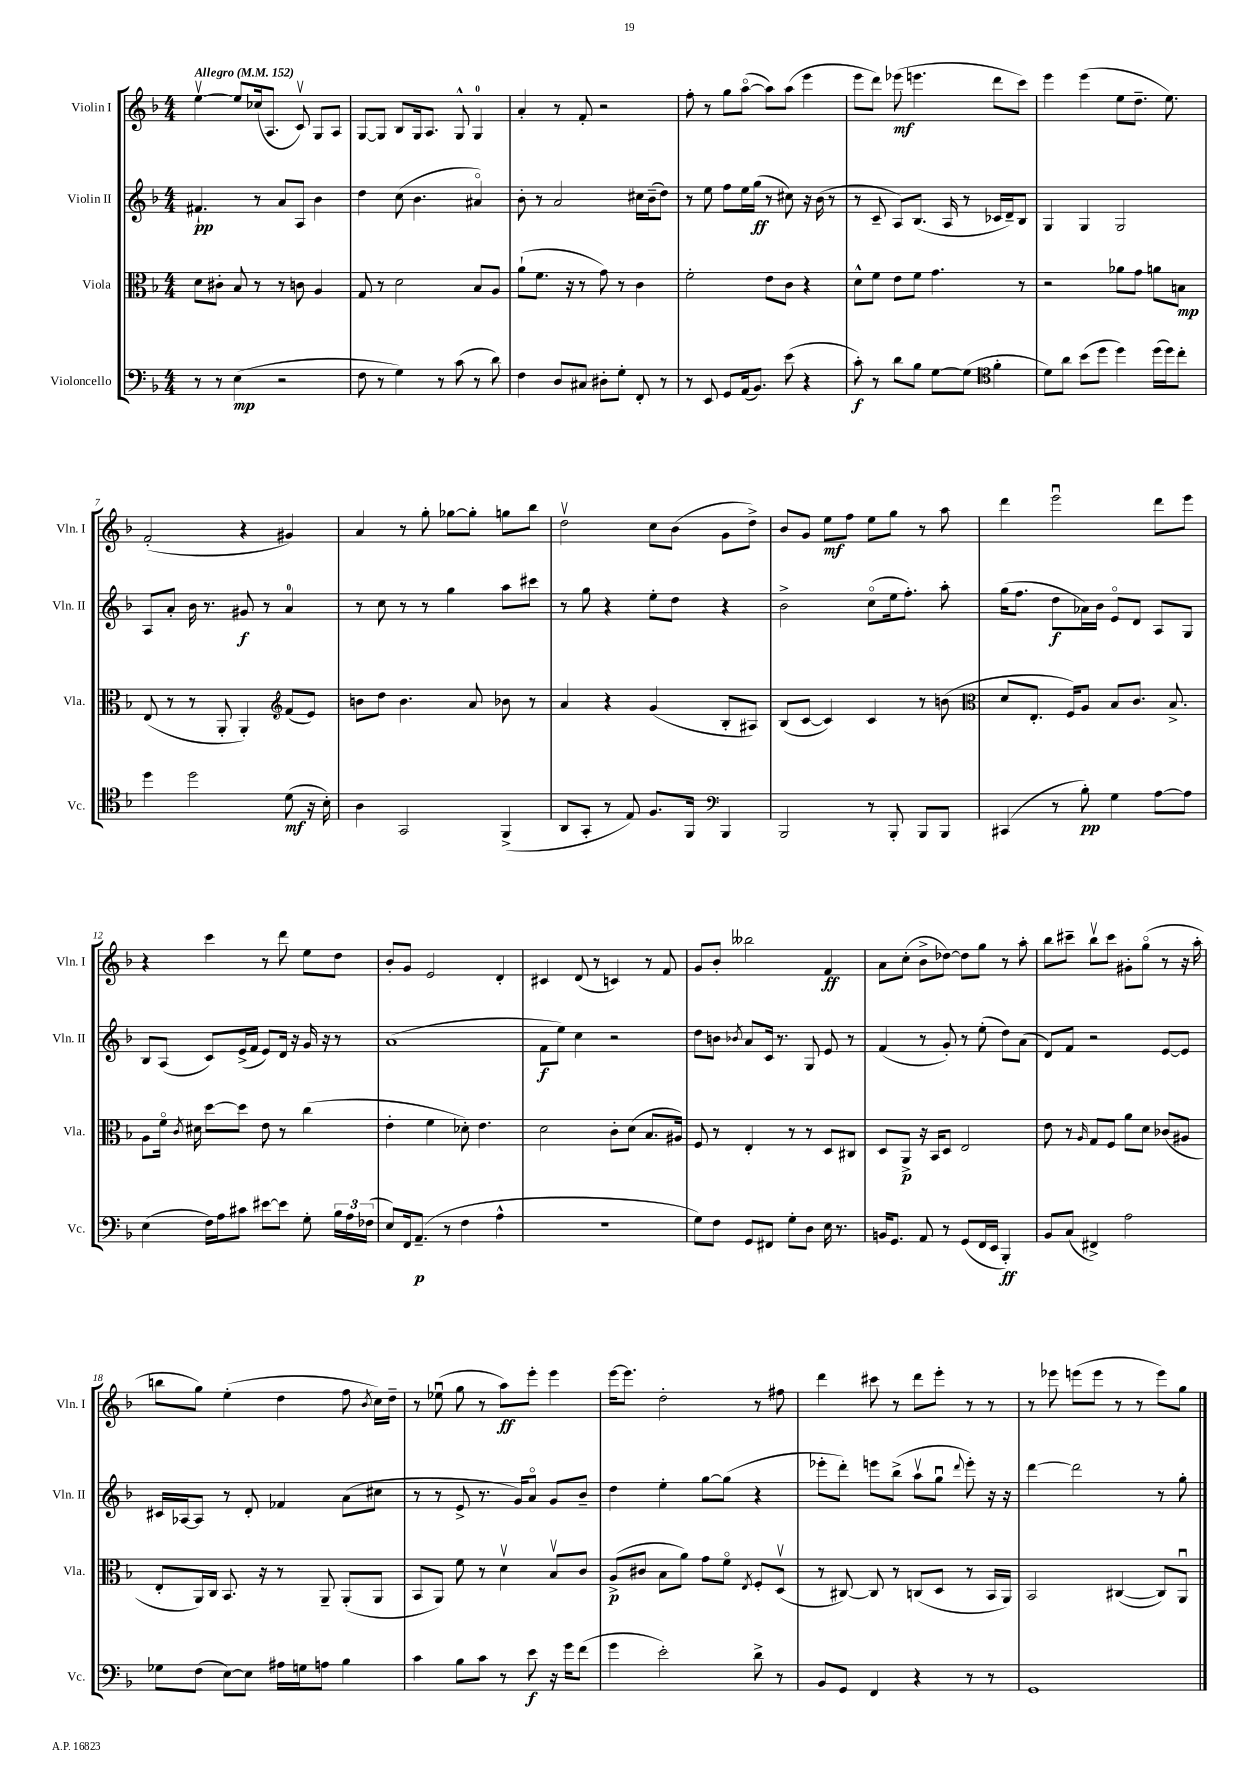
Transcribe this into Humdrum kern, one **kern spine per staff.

**kern	**dynam	**kern	**dynam	**kern	**dynam	**kern	**dynam
*part4	*part4	*part3	*part3	*part2	*part2	*part1	*part1
*staff4	*staff4	*staff3	*staff3	*staff2	*staff2	*staff1	*staff1
*I"Violoncello	*	*I"Viola	*	*I"Violin II	*	*I"Violin I	*
*I'Vc.	*	*I'Vla.	*	*I'Vln. II	*	*I'Vln. I	*
*clefF4	*	*clefC3	*	*clefG2	*	*clefG2	*
*k[b-]	*	*k[b-]	*	*k[b-]	*	*k[b-]	*
*M4/4	*	*M4/4	*	*M4/4	*	*M4/4	*
*MM152	*	*MM152	*	*MM152	*	*MM152	*
=1	=1	=1	=1	=1	=1	=1	=1
!	!	!	!	!	!	!LO:TX:a:B:t=Allegro	!
8r	.	8d\L	.	4.f#X`/	pp	[4eev\	.
8r	.	8c#X'\J	.	.	.	.	.
(4E\	mp	8B-/	.	.	.	8ee/L]	.
.	.	8r	.	8r	.	(16cc-X/k	.
.	.	.	.	.	.	8.A/J	.
2r	.	8r	.	8a/L	.	.	.
.	.	8cn\	.	8A/J	.	8cv/)	.
.	.	4A/	.	4b-\	.	8G/L	.
.	.	.	.	.	.	8A/J	.
=2	=2	=2	=2	=2	=2	=2	=2
8F\	.	8G/	.	4dd\	.	[8G/L	.
8r	.	8r	.	.	.	8G/J]	.
4G\)	.	2d\	.	(8cc\	.	8B-/L	.
.	.	.	.	4.b-\	.	16G/k	.
.	.	.	.	.	.	8.A/J	.
8r	.	.	.	.	.	.	.
(8c\	.	.	.	.	.	8G^^/	.
8r	.	8B-/L	.	4a#X/)	.	4G/	.
8d\)	.	8A/J	.	.	.	.	.
=3	=3	=3	=3	=3	=3	=3	=3
4F\	.	(8a`\L	.	8b-'\	.	4a'/	.
.	.	8.f\J	.	8r	.	.	.
8D/L	.	.	.	2a/	.	8r	.
.	.	16r	.	.	.	.	.
8C#X/J	.	8r	.	.	.	8f'/	.
8D#X'\L	.	8g\)	.	.	.	2r	.
8G'\J	.	8r	.	.	.	.	.
8FF'/	.	4c\	.	16cc#X\LL	.	.	.
.	.	.	.	(16b-~\J	.	.	.
8r	.	.	.	8dd\J)	.	.	.
=4	=4	=4	=4	=4	=4	=4	=4
8r	.	2f'\	.	8r	.	8ff'\	.
8EE/	.	.	.	8ee\	.	8r	.
8GG/L	.	.	.	8ff\L	.	8gg\L	.
(16AA/k	.	.	.	16ee\L	.	([8aa\J	.
8.BB-/J)	.	.	.	(16gg\JJ	ff	.	.
.	.	8e\L	.	8r	.	8aa\L])	.
(8e\	.	8c\J	.	8cc#X\)	.	(8aa\J	.
4r	.	4r	.	16r	.	4eee\	.
.	.	.	.	(16b-\	.	.	.
.	.	.	.	8r	.	.	.
=5	=5	=5	=5	=5	=5	=5	=5
8c'\)	f	8d^^\L	.	8r	.	8eee\L	.
8r	.	8f\J	.	8c~/	.	8ddd\J)	.
8d\L	.	8e\L	.	8A/L)	.	(8eee-X\	mf
8B-\J	.	8f\J	.	(8.B-/J	.	4.eeen\	.
[8G\L	.	4.g\	.	.	.	.	.
.	.	.	.	16A/	.	.	.
(8G\J]	.	.	.	8r	.	.	.
*clefC4	*	*	*	*	*	*	*
4f'\	.	.	.	16c-X/LL	.	8ddd\L	.
.	.	.	.	16d~/J)	.	.	.
.	.	8r	.	8B-/J	.	8ccc\J)	.
=6	=6	=6	=6	=6	=6	=6	=6
8d\L)	.	2r	.	4G/	.	4eee\	.
8a\J	.	.	.	.	.	.	.
(8b-\L	.	.	.	4G/	.	(4eee\	.
8dd\J	.	.	.	.	.	.	.
4dd\)	.	8a-X\L	.	2G/	.	8ee\L	.
.	.	8g\J	.	.	.	8.dd~\J	.
(16dd\LL	.	8an\L	.	.	.	.	.
16dd\J)	.	.	.	.	.	8.ee\)	.
8cc'\J	.	8Bn\J	mp	.	.	.	.
!!LO:LB:g=z
=7	=7	=7	=7	=7	=7	=7	=7
4dd\	.	(8E/	.	8A/L	.	(2f'/	.
.	.	8r	.	8a'/J	.	.	.
2dd\	.	8r	.	16b-\	.	.	.
.	.	.	.	8.r	.	.	.
.	.	8AA'/	.	.	.	.	.
.	.	4AA'/)	.	8g#X/	f	4r	.
.	.	.	.	8r	.	.	.
*	*	*clefG2	*	*	*	*	*
(8d\	mf	(8f/L	.	4a/	.	4g#X/)	.
16r	.	8e/J)	.	.	.	.	.
16B-'\)	.	.	.	.	.	.	.
=8	=8	=8	=8	=8	=8	=8	=8
4A\	.	8bn\L	.	8r	.	4a/	.
.	.	8dd\J	.	8cc\	.	.	.
2GG/	.	4.b\	.	8r	.	8r	.
.	.	.	.	8r	.	8gg'\	.
.	.	.	.	4gg\	.	[8gg-X\L	.
.	.	8a/	.	.	.	8gg-'\J]	.
(4FF^/	.	8b-X\	.	8aa\L	.	8ggn\L	.
.	.	8r	.	8ccc#X\J	.	8bb-\J	.
=9	=9	=9	=9	=9	=9	=9	=9
8AA/L	.	4a/	.	8r	.	2ddv\	.
8GG'/J	.	.	.	8gg\	.	.	.
8r	.	4r	.	4r	.	.	.
8E/)	.	.	.	.	.	.	.
8.F/L	.	(4g/	.	8ee'\L	.	8cc\L	.
.	.	.	.	8dd\J	.	(8b-\J	.
16FF/Jk	.	.	.	.	.	.	.
*clefF4	*	*	*	*	*	*	*
4BBB-/	.	8B-'/L	.	4r	.	8g\L	.
.	.	8A#X/J)	.	.	.	8dd^\J)	.
=10	=10	=10	=10	=10	=10	=10	=10
2BBB-/	.	(8B-/L	.	2b-^\	.	8b-/L	.
.	.	[8c/J	.	.	.	8g/J	.
.	.	4c/])	.	.	.	8ee\L	mf
.	.	.	.	.	.	8ff\J	.
8r	.	4c/	.	(8cc\L	.	8ee\L	.
8BBB-'/	.	.	.	16ee\k	.	8gg\J	.
.	.	.	.	8.ff'\J)	.	.	.
8BBB-/L	.	8r	.	.	.	8r	.
8BBB-/J	.	(8bn\	.	8aa'\	.	8aa\	.
=11	=11	=11	=11	=11	=11	=11	=11
*	*	*clefC3	*	*	*	*	*
(4CC#X/	.	8d/L	.	(16gg\KL	.	4ddd\	.
.	.	.	.	8.ff\J	.	.	.
.	.	8.E'/J	.	.	.	.	.
8r	.	.	.	8dd\L	f	2eeeu\	.
.	.	16F/KL)	.	.	.	.	.
8B-'\)	pp	8A/J	.	16a-X\L)	.	.	.
.	.	.	.	16b-\JJ	.	.	.
4G\	.	8B-/L	.	8e/L	.	.	.
.	.	8.c/J	.	8d/J	.	.	.
[8A\L	.	.	.	8A/L	.	8ddd\L	.
.	.	8.B-^/	.	.	.	.	.
8A\J]	.	.	.	8G/J	.	8eee\J	.
!!LO:LB:g=z
=12	=12	=12	=12	=12	=12	=12	=12
(4E\	.	8A\L	.	8B-/L	.	4r	.
.	.	16f\Jk	.	(8A/J	.	.	.
.	.	8qc/	.	.	.	.	.
.	.	16d#X\	.	.	.	.	.
16F\LL)	.	[8dd\L	.	8c/L)	.	4ccc\	.
16A\J	.	.	.	.	.	.	.
8c#X\J	.	8dd\J]	.	(16e^/L	.	.	.
.	.	.	.	16f/JJ	.	.	.
[8e#X\L	.	8e\	.	8e/L)	.	8r	.
8e#\J]	.	8r	.	16d/Jk	.	8ddd\	.
.	.	.	.	16r	.	.	.
8G'\	.	(4cc\	.	16g/	.	8ee\L	.
.	.	.	.	16r	.	.	.
24B-\LL	.	.	.	8r	.	8dd\J	.
24A\	.	.	.	.	.	.	.
(24F-X\JJ	.	.	.	.	.	.	.
=13	=13	=13	=13	=13	=13	=13	=13
8E/L)	.	4e'\	.	(1a	.	8b-'/L	.
16FF/k	.	.	.	.	.	8g/J	.
(8.AA~/J	p	.	.	.	.	.	.
.	.	4f\	.	.	.	2e/	.
8r	.	.	.	.	.	.	.
4F\	.	8d-X'\)	.	.	.	.	.
.	.	4.e\	.	.	.	.	.
4A^^\	.	.	.	.	.	4d'/	.
=14	=14	=14	=14	=14	=14	=14	=14
1r	.	2d\	.	8f\L	f	4c#X/	.
.	.	.	.	8ee\J)	.	.	.
.	.	.	.	4cc\	.	(8d/	.
.	.	.	.	.	.	8r	.
.	.	8c'\L	.	2r	.	4cn/)	.
.	.	(8d\J	.	.	.	.	.
.	.	8.B-/L	.	.	.	8r	.
.	.	.	.	.	.	8f/	.
.	.	16A#X/Jk)	.	.	.	.	.
=15	=15	=15	=15	=15	=15	=15	=15
8G\L)	.	8F/	.	8dd\L	.	8g/L	.
8F\J	.	8r	.	8bn\J	.	8b-'/J	.
.	.	.	.	8qb-X/	.	.	.
8GG/L	.	4E'/	.	8a/L	.	2bb--X\	.
8FF#X/J	.	.	.	16c/Jk	.	.	.
.	.	.	.	8.r	.	.	.
8G'\L	.	8r	.	.	.	.	.
8D\J	.	8r	.	8G/	.	.	.
16E\	.	8D/L	.	8e/	.	4f/	ff
8.r	.	.	.	.	.	.	.
.	.	8C#X/J	.	8r	.	.	.
=16	=16	=16	=16	=16	=16	=16	=16
16BBn/KL	.	8D/L	.	(4f/	.	8a\L	.
8.GG/J	.	.	.	.	.	.	.
.	.	8AA^/J	p	.	.	(8cc'\J	.
8AA/	.	16r	.	8r	.	8b-^\L	.
.	.	16BB-/KL	.	.	.	.	.
8r	.	8D/J	.	8g'/)	.	[8dd-X\J)	.
(8GG/L	.	2E/	.	8r	.	8dd-\L]	.
16FF/L	.	.	.	(8ee'\	.	8gg\J	.
16EE/JJ	.	.	.	.	.	.	.
4BBB-'/)	ff	.	.	8dd\L)	.	8r	.
.	.	.	.	(8a\J	.	8aa'\	.
=17	=17	=17	=17	=17	=17	=17	=17
8BB-/L	.	8e\	.	8d/L)	.	8bb-\L	.
(8C/J	.	8r	.	8f/J	.	8ccc#X~\J	.
.	.	16qqA/	.	.	.	.	.
4FF#X^/)	.	8G/L	.	2r	.	8bb-v\L	.
.	.	8F/J	.	.	.	8ccc#\J	.
2A\	.	8a\L	.	.	.	8g#X'\L	.
.	.	8d\J	.	.	.	(8gg\J	.
.	.	(8c-X/L	.	[8e/L	.	8r	.
.	.	8A#X/J	.	8e/J]	.	16r	.
.	.	.	.	.	.	16aa'\	.
!!LO:LB:g=z
=18	=18	=18	=18	=18	=18	=18	=18
8G-X\L	.	8E'/L	.	16c#X/LL	.	8bbn\L	.
.	.	.	.	[16A-X/J	.	.	.
(8F\J	.	16AA/L)	.	8A-/J]	.	8gg\J)	.
.	.	16C/JJ	.	.	.	.	.
[8E\L)	.	8.BB-/	.	8r	.	(4ee'\	.
8E\J]	.	.	.	8d'/	.	.	.
.	.	16r	.	.	.	.	.
16A#X\LL	.	8r	.	4f-X/	.	4dd\	.
16Gn\J	.	.	.	.	.	.	.
8An\J	.	8AA~/	.	.	.	.	.
4B-\	.	(8AA'/L	.	(8a\L	.	8ff\	.
.	.	.	.	.	.	8qb-/	.
.	.	8AA/J	.	8cc#X\J	.	16cc\LL)	.
.	.	.	.	.	.	16dd~\JJ	.
=19	=19	=19	=19	=19	=19	=19	=19
4c\	.	8BB-/L	.	8r	.	8r	.
.	.	8AA/J)	.	8r	.	(8ee-Xu\	.
8B-\L	.	8f\	.	8e^/	.	8gg\	.
8c\J	.	8r	.	8.r	.	8r	.
8r	.	4dv\	.	.	.	8aa\L)	ff
.	.	.	.	16g/KL)	.	.	.
8e\	f	.	.	8a/J	.	8eee'\J	.
16r	.	8B-v/L	.	8g/L	.	4eee\	.
16g\KL	.	.	.	.	.	.	.
(8f\J	.	8c/J	.	8b-~/J	.	.	.
=20	=20	=20	=20	=20	=20	=20	=20
4g\	.	(8A^/L	p	4dd\	.	[16eee\KL	.
.	.	.	.	.	.	8.eee\J]	.
.	.	8c#X/J	.	.	.	.	.
2e'\)	.	8B-\L	.	4ee'\	.	2dd'\	.
.	.	8a\J)	.	.	.	.	.
.	.	8g\L	.	[8gg\L	.	.	.
.	.	8f\J	.	(8gg\J]	.	.	.
.	.	8qE/	.	.	.	.	.
8d^\	.	8F'/L	.	4r	.	8r	.
8r	.	(8Dv/J	.	.	.	8ff#X\	.
=21	=21	=21	=21	=21	=21	=21	=21
8BB-/L	.	8r	.	8eee-X'\L	.	4ddd\	.
8GG/J	.	[8C#X/)	.	8ddd'\J)	.	.	.
4FF/	.	8C#/]	.	8eeen\L	.	8ccc#X\	.
.	.	8r	.	(8bb-^\J	.	8r	.
4r	.	(8Cn/L	.	8aav\L	.	8ddd\L	.
.	.	8D/J	.	8ggu\J	.	8eee'\J	.
.	.	.	.	8qqddd/	.	.	.
8r	.	8r	.	8eee'\)	.	8r	.
8r	.	16BB-/LL	.	16r	.	8r	.
.	.	16AA/JJ)	.	16r	.	.	.
=22	=22	=22	=22	=22	=22	=22	=22
1GG	.	2BB-/	.	[4ddd\	.	8r	.
.	.	.	.	.	.	8eee-X\	.
.	.	.	.	2ddd\]	.	(8eeen\L	.
.	.	.	.	.	.	8eee\J	.
.	.	([4C#X/	.	.	.	8r	.
.	.	.	.	.	.	8r	.
.	.	8C#/L])	.	8r	.	8eee\L)	.
.	.	8AAu/J	.	8gg'\	.	8gg\J	.
==	==	==	==	==	==	==	==
*-	*-	*-	*-	*-	*-	*-	*-
